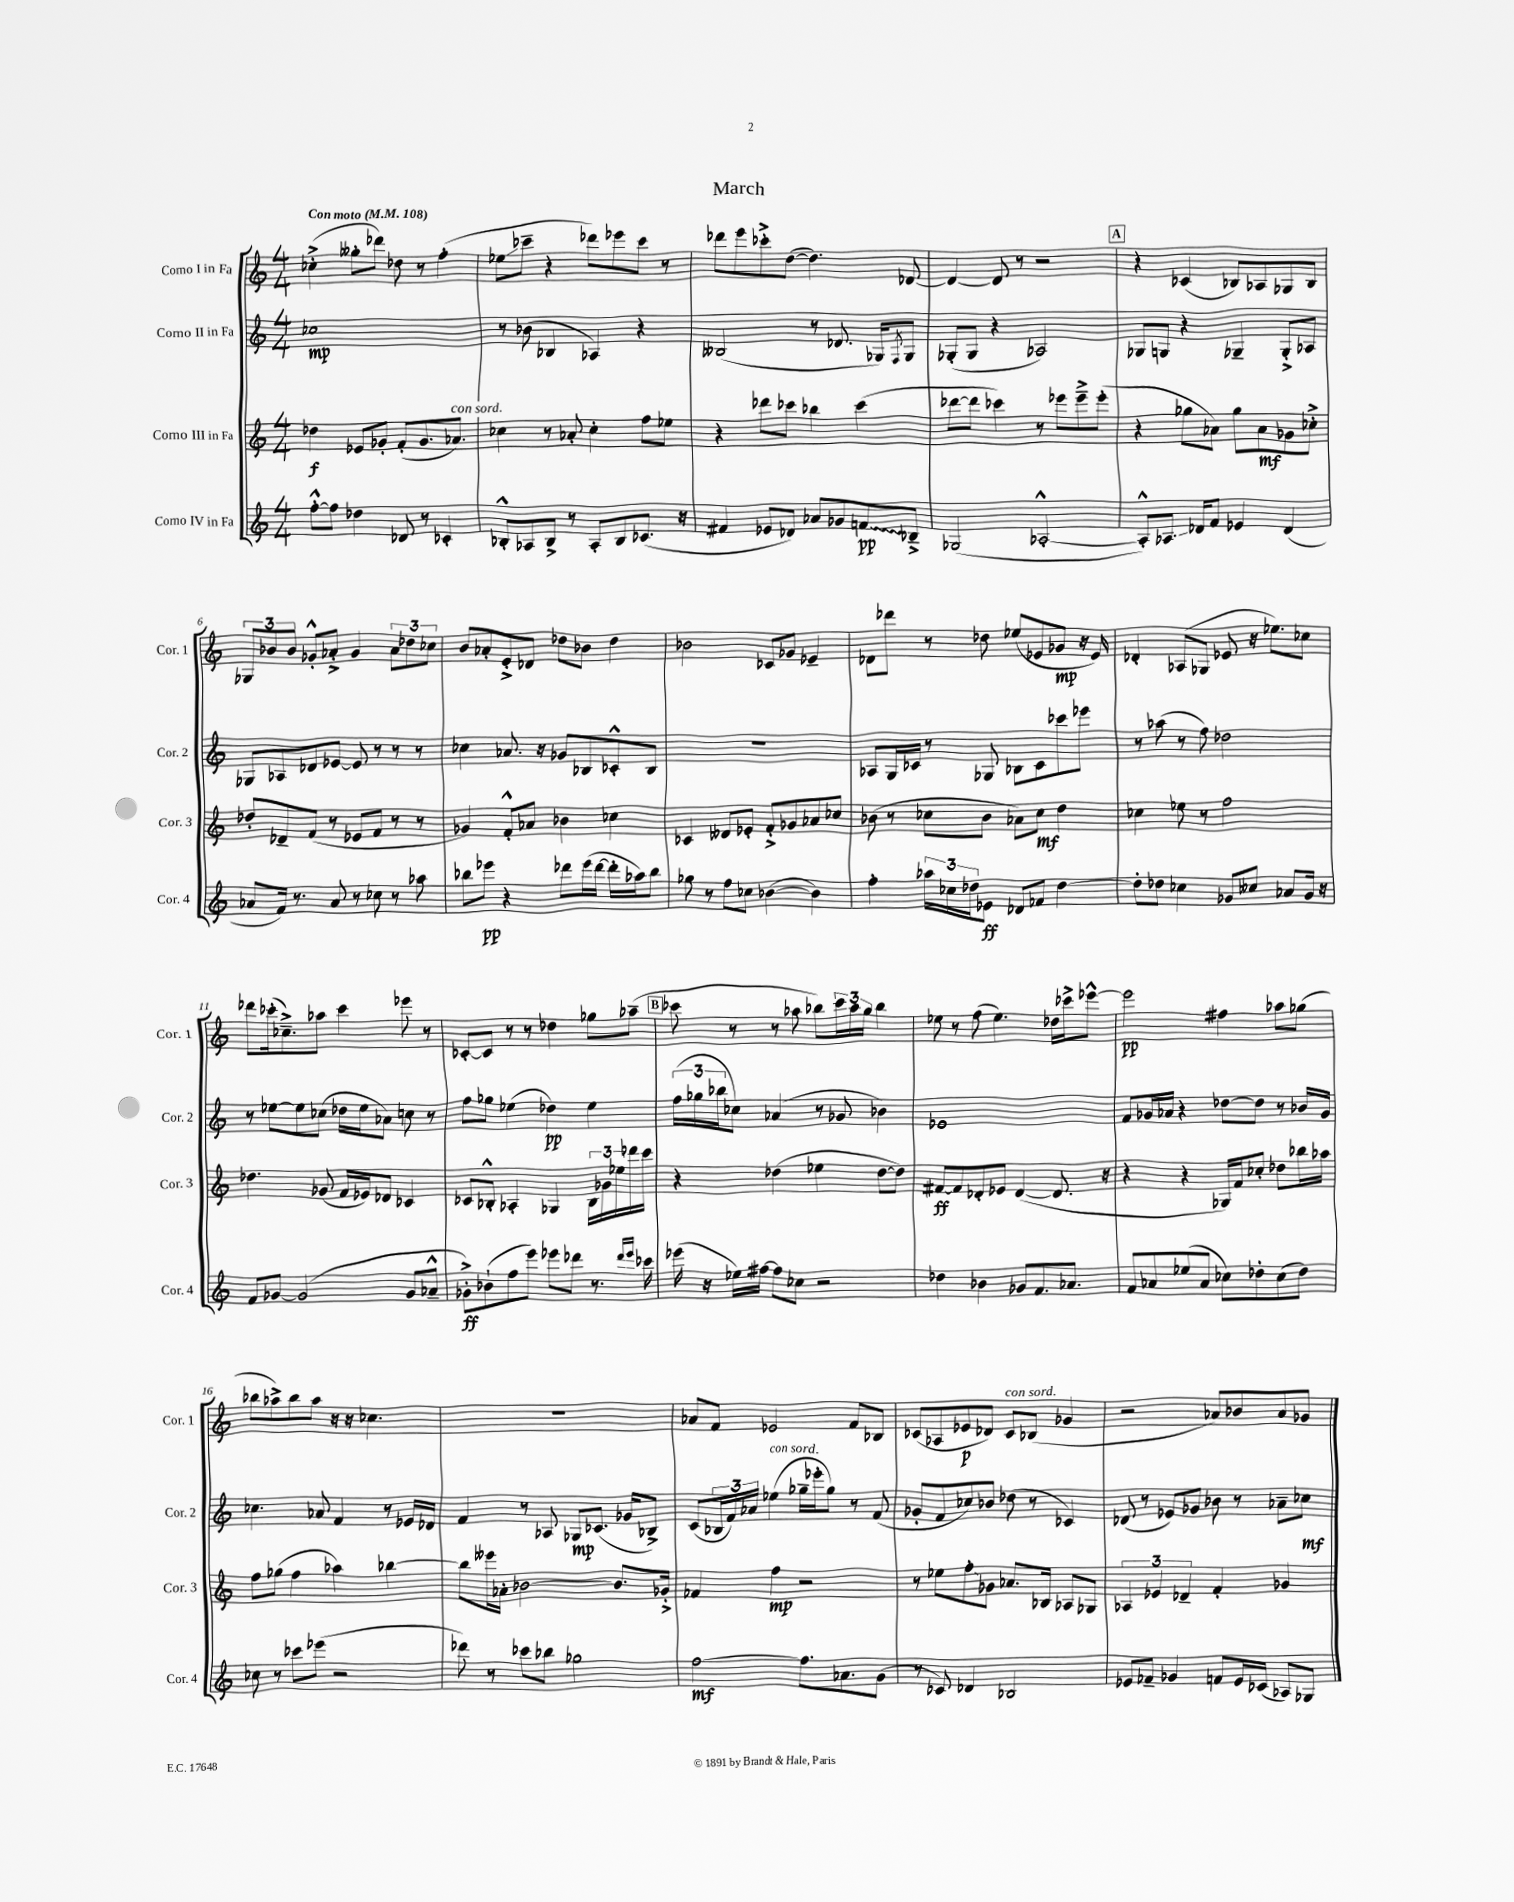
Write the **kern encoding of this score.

**kern	**kern	**kern	**kern
*staff4	*staff3	*staff2	*staff1
*clefG2	*clefG2	*clefG2	*clefG2
*k[]	*k[]	*k[]	*k[]
*M4/4	*M4/4	*M4/4	*M4/4
*MM108	*MM108	*MM108	*MM108
[8ff'^^	4dd-	1cc-	(4cc-'^
8ff]	.	.	.
4dd-	8e-	.	8gg--'
.	8g-'	.	8ddd-)
8d-	(8f'	.	8dd-
8r	8.g-	.	8r
4c-'	.	.	(4ff'
.	8.a-)	.	.
=	=	=	=
8B-'^^	4cc-	8r	8ee-
8A-	.	(8b-	8ccc-~
8B-^	8r	4B-	4r
8r	8a-'	.	.
8A-'	4cc-'	4A-)	8ddd-)
8B-	.	.	8eee-
(8.c-	8ff	4r	8ccc-
.	8ee-	.	8r
16r	.	.	.
=	=	=	=
4f#	4r	(2B--	8ddd-
.	.	.	8eee
8e-	8ddd-	.	8ccc-'^
8d-)	8ccc-	.	([8dd
8a-	4bb-	8r	4.dd])
8g-	.	8.d-	.
8f	(4ccc-	.	.
.	.	16G-)	.
.	.	8qF	.
8B-~^	.	8G-	[8d-
=	=	=	=
(2G-	[8ddd-	(8G-'	4d-_
.	8ddd-]	8G-	.
.	4ccc-)	4r	8d-]
.	.	.	8r
[2A-'^^	8r	2A-)	2r
.	8eee-	.	.
.	8eee-~^	.	.
.	(8eee-'	.	.
=	=	=	=
8A-'^^])	4r	8G-	4r
8.A-	.	8G	.
.	8gg-	4r	(4c-
16d-	.	.	.
8f	8a-)	.	.
4e-	8gg-	4G-~	8B-)
.	8a-	.	8A-
(4d-	8g-	8G-'^	8G-
.	8cc-'^	8A-	8B-
=	=	=	=
8a-	8dd-'	8G-	12G-
.	.	.	12b-
16f)	8d-~	8A-	.
.	.	.	12b-
8.r	.	.	.
.	(8f	8d-	8g-'^^
8a-	8r	[8e-	8a-'^
8r	8e-	8e-]	4g-
8cc-	8f	8r	.
8r	8r	8r	12a-
.	.	.	12dd-
8aa-	8r	8r	.
.	.	.	12cc-
=	=	=	=
8bb-	4g-)	4cc-	8b
8eee-	.	.	8a-'
4r	8f'^^	8.a-	8e'^
.	8a-	.	8d-
.	.	16r	.
8ddd-	4b-	8g-	8dd-
(16eee-	.	8B-	8b-
[16ddd-	.	.	.
16ddd-']	4cc-	8c-'^^	4dd-
16aa-)	.	.	.
8bb-	.	8B-	.
=	=	=	=
8gg-	4c-	1r	2b-
8r	.	.	.
8ff	8d--	.	.
8cc-	8e-'	.	.
([4b-	8f'^	.	8c-
.	8g-	.	8g-
4b-])	8a-	.	4e-~
.	8cc-	.	.
=	=	=	=
4ff'	(8b-	8A-	8d-
.	8r	16G	8ddd-
.	.	16c-	.
24aa-	8cc-	8r	8r
24cc-	.	.	.
24dd-	.	.	.
8e-	8b-	8G-	8dd-
8d-	8a-)	8B-	(8ee-
8f-	8cc-	8c-	8e-
[4dd-	4dd	8ccc-	8g-
.	.	8eee-	16r
.	.	.	16e-)
=	=	=	=
8dd-']	4cc-	8r	4d-'
8dd-	.	(8aa-	.
4cc-	8ee-	8r	(8A-
.	8r	8ff)	8G-
8g-	2ff	2dd-	8e-
8cc--	.	.	16r
.	.	.	8.ee-)
8a-	.	.	.
16g-	.	.	8cc-
16r	.	.	.
=	=	=	=
8f	4.dd-	8r	8ddd-
[8g-	.	[8ee-	(16ccc-'
.	.	.	8.cc-~^)
(2g-]	.	8ee-]	.
.	(8g-	(8cc-	8aa-
.	16f	16dd-	4ccc-
.	16e-)	16ee-	.
.	8d-	8a-)	.
8g-	4c-	8cc	8eee-
8a-~^^	.	8r	8r
=	=	=	=
8g-'^)	8c-	8ff	[8c-'
(8b-`	8B-'^^	8gg-	8c-]
8ff	4A-'	(4ee-	8r
8eee)	.	.	8r
8eee-	4G-	4dd-)	4dd-
8ddd-	.	.	.
8.r	24B-	4ee-	8gg-
.	24g-	.	.
.	24ee-	.	.
.	16ddd-	.	(8aa-~
16qqddd-	.	.	.
16qqeee-	.	.	.
16ccc-	16ccc	.	.
=	=	=	=
(16eee-	4r	(24ff	8ccc-
.	.	24gg-	.
16r	.	.	.
.	.	24bb-	.
16ee-)	.	8cc-)	8r
[16ff#	.	.	.
8ff#]	(4dd-	(4a-	8r
8cc-	.	.	8aa-
2r	4ee-	8r	8bb-)
.	.	8g-	24ccc-
.	.	.	24aa-
.	.	.	24gg
.	[8dd-	4b-)	4bb-
.	8dd-])	.	.
=	=	=	=
4dd-	[8f#	1e-	8ee-
.	8f#]	.	8r
4b-	8d-'	.	(8ff
.	8e-	.	4.ee-)
8g-	([4d-	.	.
8.f	.	.	.
.	8.d-]	.	16dd-
8.a-	.	.	16ccc-^
.	.	.	[8eee-^^
.	16r	.	.
=	=	=	=
8f	4r	8f	2eee-]
8a-	.	16g-	.
.	.	16a-	.
(8ee-	4r	4r	.
8a-	.	.	.
8cc-)	16G-)	[8dd-	4ff#
.	16f	.	.
8dd-'	8cc-'	8dd-]	.
(8cc-	8dd-	8r	8aa-
8dd-)	16bb-	16b-	(8gg-
.	16aa-	16g-	.
=	=	=	=
8cc-	8ff	4.cc-	8bb-
8r	(8gg-	.	8aa-^)
8ccc-	4ff	.	8bb-
(8eee-	.	8a-	8aa-
2r	4aa-)	4f	16r
.	.	.	16r
.	.	.	4.cc-
.	[4bb-	8r	.
.	.	16e-	.
.	.	16d-	.
=	=	=	=
8ddd-)	8bb-]	4f	1r
8r	16eee--	.	.
.	16a-'	.	.
8ccc-	[2b-	8r	.
8bb-	.	8A-	.
2gg-	.	8G-	.
.	.	(8.c-	.
.	8.b-]	.	.
.	.	16g-	.
.	.	8B-^)	.
.	16g-'^	.	.
=	=	=	=
[2ff	4f-	(8c	8a-
.	.	24B-	8f
.	.	24f)	.
.	.	24a-	.
.	4ff	(4ee-	2e-
8.ff]	2r	16gg-~	.
.	.	16eee-'	.
.	.	8gg-)	.
8.a-	.	.	.
.	.	8r	8f
(8g	.	(8f	8B-
=	=	=	=
8r	8r	8g-'	(8c-
8c-)	8ee-	8f	8A-
4d-	8ff'	8cc-)	8e-
.	8g-	8b-	8d-)
2B-	8.a-	(8dd-	8c-
.	.	8r	(8B-
.	16B-	.	.
.	8A-	4c-)	4g-
.	8G-	.	.
=	=	=	=
8e-	6A-	(8d-	2r
8f-~	.	8r	.
.	6e-	.	.
4g-	.	8e-)	.
.	6d-~	.	.
.	.	8g-	.
8f	4f'	8b-	8a-)
16e-	.	8r	8b-
(16c-	.	.	.
8A-)	4g-	8a-~	8a-
8G-	.	8cc-	8g-
==	==	==	==
*-	*-	*-	*-
